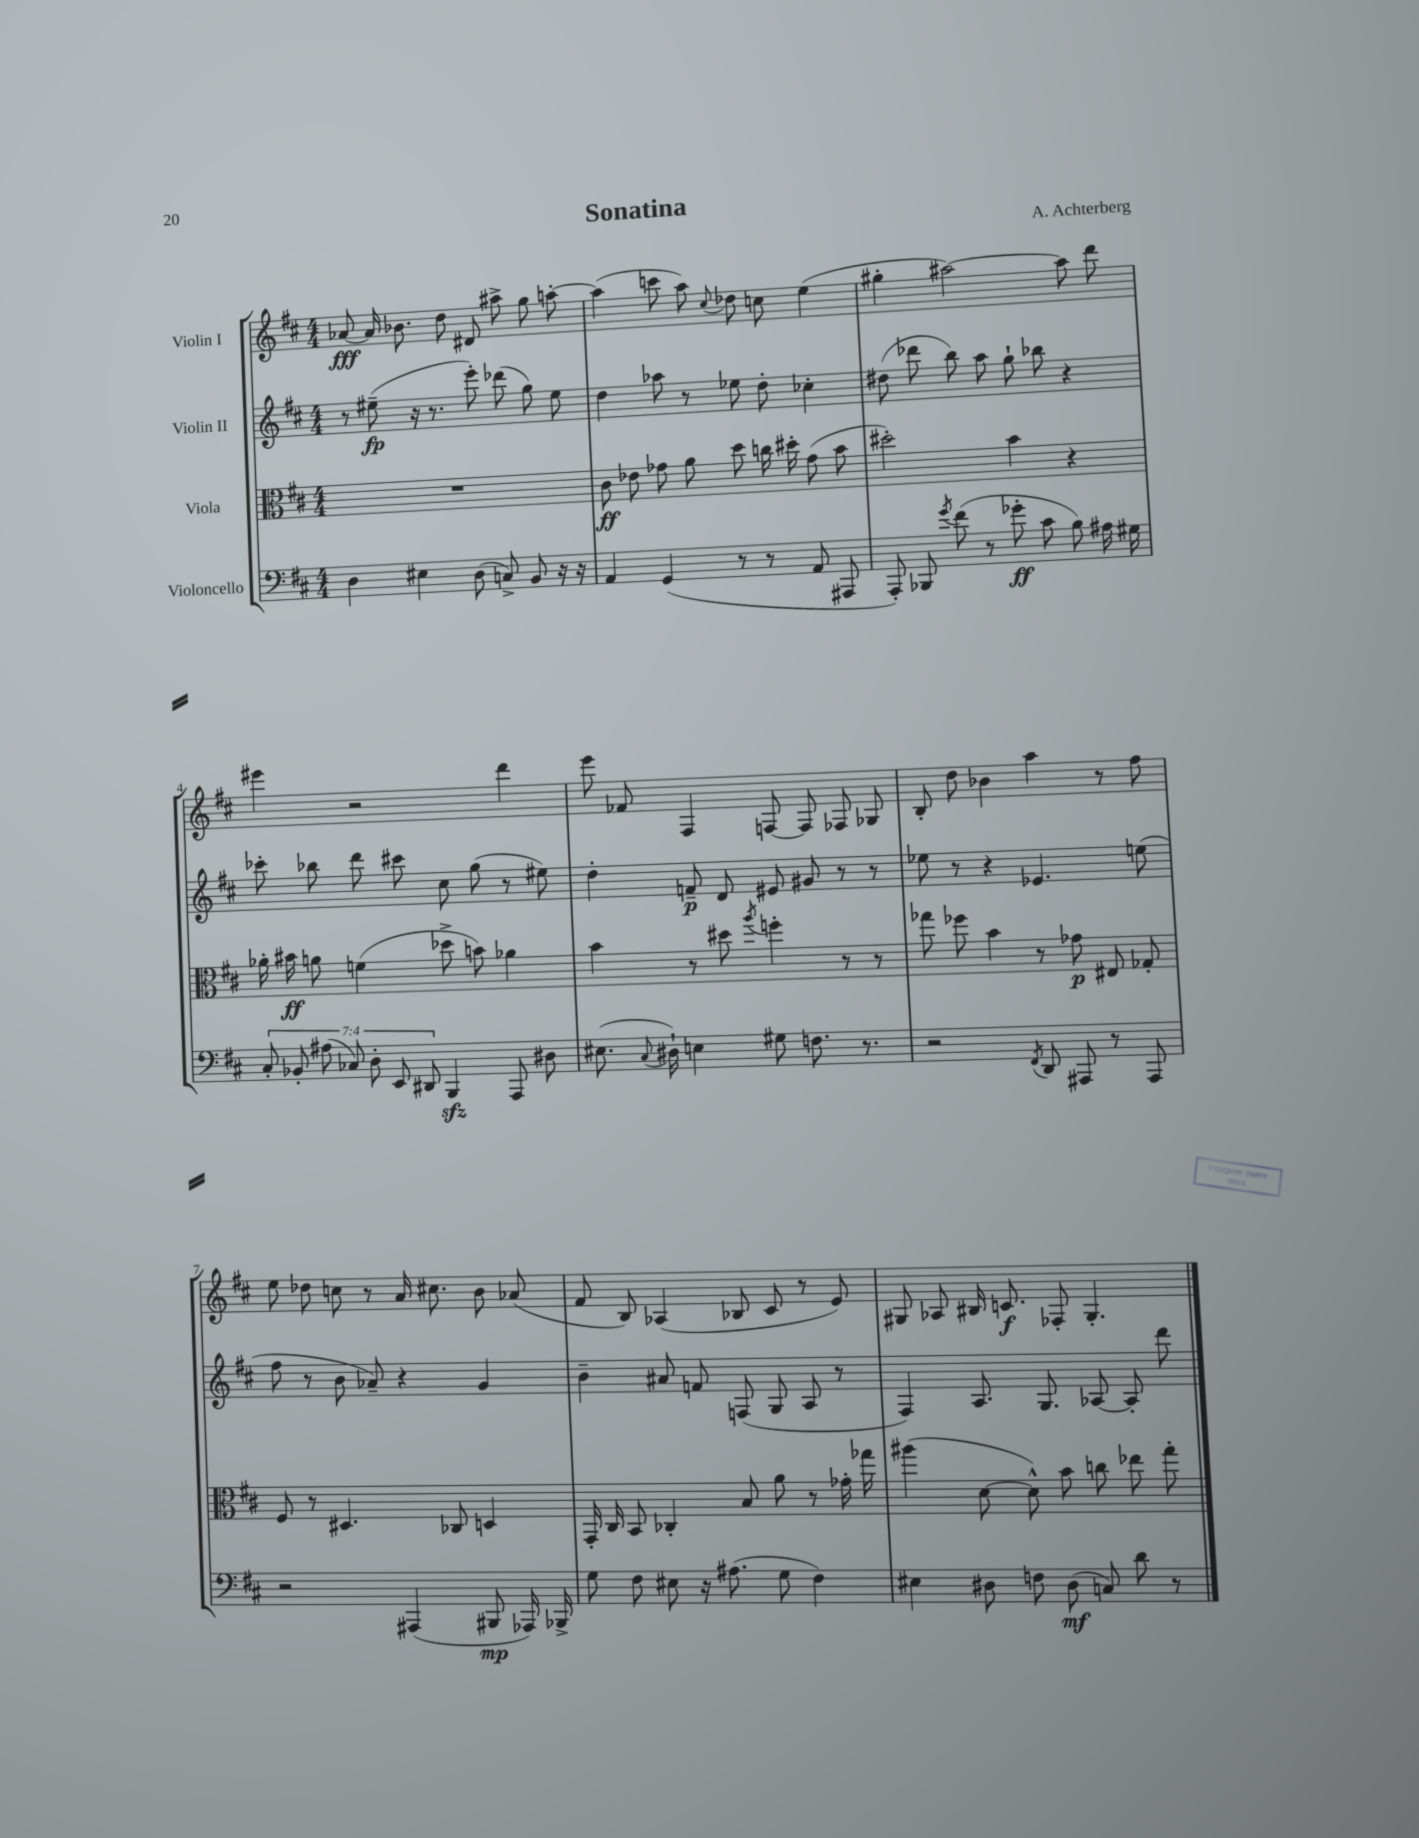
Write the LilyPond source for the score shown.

\header { title = "Sonatina" composer = "A. Achterberg" }
<<
\new StaffGroup <<
\new Staff = "s0" \with { instrumentName = "Violin I" } {
    \clef treble \key d \major \numericTimeSignature \time 4/4
    \autoBeamOff aes'8~\fff aes'16 bes'8. d''8 dis'8 ais''8-> g''8 a''8~-. |
    a''4( c'''8 a''8) \appoggiatura { cis''8 } des''8 c''8 e''4( |
    gis''4-. ais''2~) ais''8 d'''8 |
    eis'''4 r2 d'''4 |
    e'''8 fes'8 fis4 f8~ f8 fes8 ges8 |
    b8-. d''8 bes'4 a''4 r8 fis''8 |
    e''8 des''8 c''8 r8 a'16 cis''8. b'8 aes'8( |
    fis'8 b8) aes4( bes8 cis'8 r8 e'8) |
    gis8 aes8 bis16 c'8.\f fes8-. gis4.-. \bar "|." |
}
\new Staff = "s1" \with { instrumentName = "Violin II" } {
    \clef treble \key d \major \numericTimeSignature \time 4/4
    \autoBeamOff r8 eis''8--\fp( r16 r8. e'''8-.) des'''8( g''8) eis''8 |
    d''4 aes''8 r8 ees''8 d''8-. ces''4-. |
    dis''8( des'''8 b''8) a''8 g''8-! bes''8 r4 |
    ces'''8-. bes''8 d'''8 cis'''8 cis''8 g''8( r8 eis''8) |
    d''4-. f'8--\p d'8 eis'8 gis'8 r8 r8 |
    ees''8 r8 r4 ees'4. e''8( |
    fis''8 r8 b'8 aes'8--) r4 g'4 |
    b'4-- ais'8 f'8 f8( g8 a8 r8 |
    fis4) a8. g8. aes8~ aes8-. d'''8 \bar "|." |
}
\new Staff = "s2" \with { instrumentName = "Viola" } {
    \clef alto \key d \major \numericTimeSignature \time 4/4
    \autoBeamOff R1 |
    cis'8\ff ees'8 ges'8 a'8 d''8 c''16 dis''16-. ges'8( b'8 |
    dis''2-.) b'4 r4 |
    aes'16-. bis'16\ff a'8 f'4( des''8-> b'8) aes'4 |
    b'4 r8 dis''8 \acciaccatura { a''8 } f''4-. r8 r8 |
    ges''8 fes''8 b'4 r8 ges'8\p eis8 ges8-. |
    fis8 r8 dis4. ces8 d4 |
    g,16-. cis16 b,8 ces4-. b8 a'8 r8 ges'16-. ges''16 |
    ais''4( d'8~ d'8-^) b'8 c''8 ees''8 g''8-. \bar "|." |
}
\new Staff = "s3" \with { instrumentName = "Violoncello" } {
    \clef bass \key d \major \numericTimeSignature \time 4/4 \override Staff.TupletNumber.text = #tuplet-number::calc-fraction-text
    \autoBeamOff d4 eis4 d8( c8->) b,8 r16 r16 |
    a,4 g,4( r8 r8 a,8 ais,,8 |
    a,,8-.) bes,,8 \acciaccatura { g'8 } fis'8( r8 ges'8-.\ff cis'8 b8) ais16 gis16 |
    \tuplet 7/4 { cis8-. bes,8-. ais8( ces8) d8-. e,8 dis,8 } b,,4\sfz a,,8 dis8 |
    eis8.( \appoggiatura { cis8 } dis16-!) e4 gis8 f8. r8. |
    r2 \acciaccatura { fis,8 } d,8 ais,,8 r8 ais,,8 |
    r2 ais,,4( bis,,8\mp aes,,16) bes,,16-> |
    g8 fis8 eis8 r16 ais8.( g8 fis4) |
    eis4 dis8 f8 dis8\mf( c8) d'8 r8 \bar "|." |
}
>>
>>
